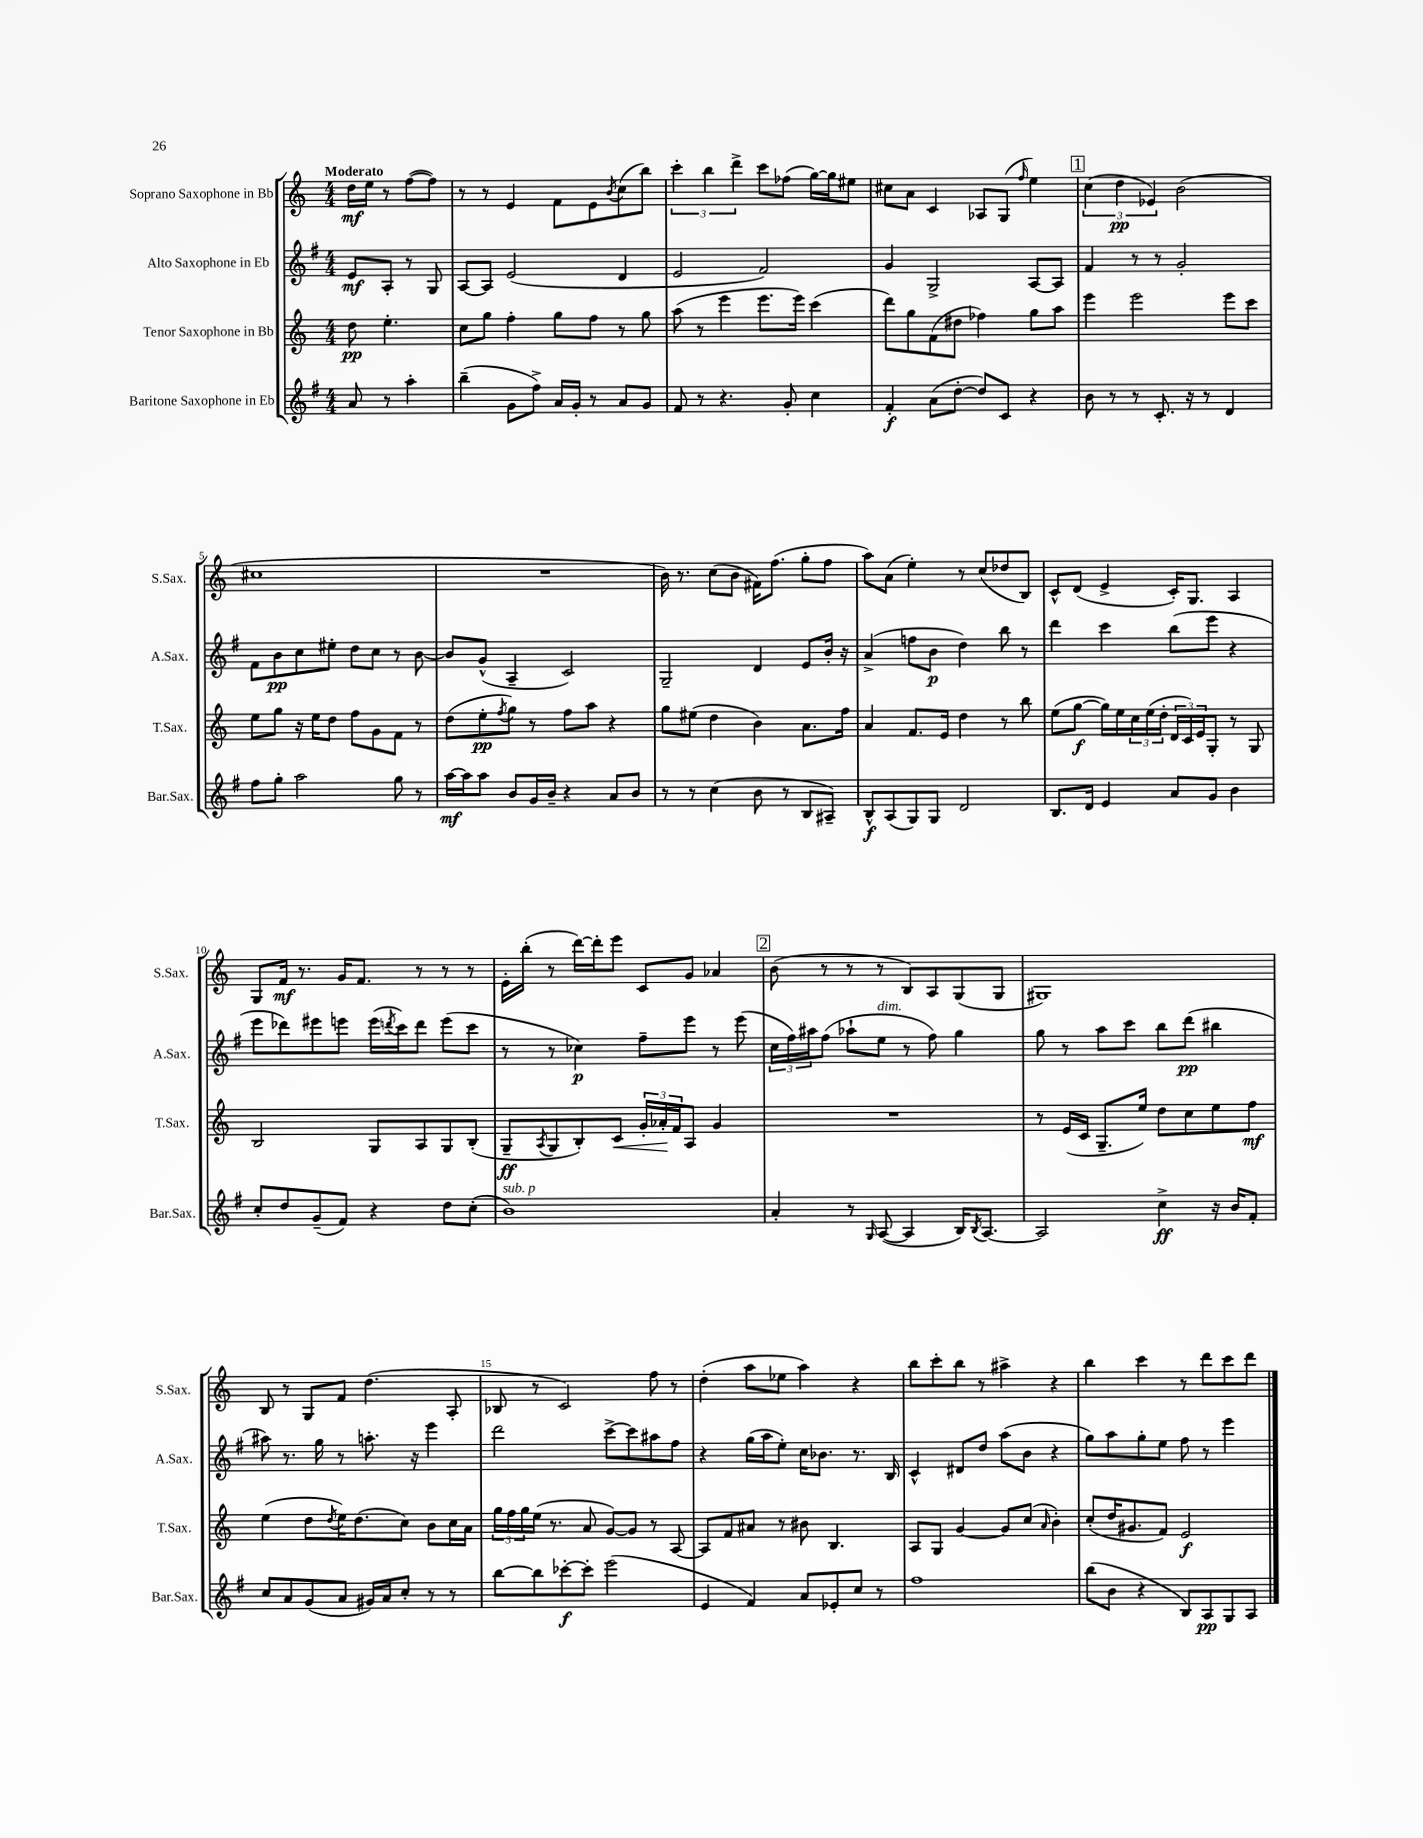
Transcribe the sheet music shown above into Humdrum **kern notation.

**kern	**kern	**kern	**kern
*staff4	*staff3	*staff2	*staff1
*clefG2	*clefG2	*clefG2	*clefG2
*k[f#]	*k[]	*k[f#]	*k[]
*M4/4	*M4/4	*M4/4	*M4/4
8a	8dd	8e	16dd
.	.	.	16ee
8r	4.ee'	8A'	8r
4aa'	.	8r	([8ff
.	.	8G	8ff])
=	=	=	=
(4bb~	8cc	[8A	8r
.	8gg	8A]	8r
8g	4ff'	(2e	4e
8ff#^)	.	.	.
16a	8gg	.	8f
16g'	.	.	.
8r	8ff	.	8e
.	.	.	8qb
8a	8r	4d	(8cc
8g	8gg	.	8bb)
=	=	=	=
8f#	(8aa	2e	6ccc'
8r	8r	.	.
.	.	.	6bb
4.r	4eee	.	.
.	.	.	6ddd^
.	8.eee	2f#)	8ccc
8g'	.	.	(8ff-
.	16eee)	.	.
4cc	(4ccc	.	[16gg)
.	.	.	16gg]
.	.	.	8ee#
=	=	=	=
4f#'	8ddd)	4g	8cc#
.	8gg	.	8a
(8a	(8f	2G^	4c
[8dd'	8dd#	.	.
8dd])	4ff-)	.	8A-
8c	.	.	(8G
.	.	.	16qqff
4r	8gg	[8A	4ee)
.	8aa	8A]	.
=	=	=	=
8b	4eee	4f#	(6cc
8r	.	.	.
.	.	.	6dd
8r	2eee	8r	.
.	.	.	6e-)
8.c'	.	8r	.
.	.	2g'	(2b
16r	.	.	.
8r	.	.	.
4d	8eee	.	.
.	8ccc	.	.
=	=	=	=
8ff#	8ee	8f#	1cc#
8gg'	8gg	8b	.
2aa	16r	8cc	.
.	16ee	.	.
.	8dd	8ee#'	.
.	8ff	8dd	.
.	8g	8cc	.
8gg	8f	8r	.
8r	8r	[8b	.
=	=	=	=
[16aa	(8dd	8b]	1r
16aa]	.	.	.
8aa	8ee'	(8g^^	.
.	8qff	.	.
8b	8gg)	4A~	.
16g	8r	.	.
16b~	.	.	.
4r	8ff	2c)	.
.	8aa	.	.
8a	4r	.	.
8b	.	.	.
=	=	=	=
8r	8gg	2G~	16b)
.	.	.	8.r
8r	(8ee#	.	.
(4cc	4dd	.	(8cc
.	.	.	8b
8b	4b)	4d	16f#)
.	.	.	(8.ff
8r	.	.	.
8B	8.a	8e	8gg'
8A#~)	.	16b'	8ff
.	16ff	16r	.
=	=	=	=
8B^^	4a	(4a^	8aa)
(8A	.	.	(8a
8G)	8.f	8ff	4ee')
8G	.	8b	.
.	16e	.	.
2d	4dd	4dd)	8r
.	.	.	(8cc
.	8r	8bb	8dd-
.	8bb	8r	8B)
=	=	=	=
8.B	(8ee	4ddd	8c^^
.	[8gg	.	(8d
16d	.	.	.
4e	16gg])	4ccc	4e^
.	16ee	.	.
.	24cc	.	.
.	(24ee	.	.
.	24dd'	.	.
8a	24d	(8bb	16c')
.	24c)	.	.
.	.	.	8.G
.	24e	.	.
8g	8G'	8eee	.
4b	8r	4r	4A
.	8G	.	.
=	=	=	=
8cc'	2B	8eee	8G
8dd	.	8ddd-)	16f
.	.	.	8.r
(8g~	.	8eee#	.
8f#)	.	8eee	16g
.	.	.	8.f
4r	8G	(16eee	.
.	.	8qddd	.
.	.	16ccc)	.
.	8A	8ddd	8r
8dd	8G	(8eee	8r
(8cc'	(8B'	8ccc	8r
=	=	=	=
1b)	8G~	8r	16e'
.	.	.	(16bb'
.	8qA	.	.
.	8G	8r	8r
.	8B')	4cc-)	[16ddd)
.	.	.	16ddd']
.	8c	.	8eee
.	24g'	8ff#~	8c
.	24a-'	.	.
.	24f	.	.
.	8A	8eee	8g
.	4g	8r	4a-
.	.	(8eee	.
=	=	=	=
4a'	1r	24cc	(8b
.	.	24ff#)	.
.	.	24aa#	.
.	.	(8ff#	8r
8r	.	8aa-`	8r
16qqG	.	.	.
([8A	.	8ee	8r
4A]	.	8r	8B)
.	.	8ff#)	8A
16B)	.	4gg	(8G
8qB	.	.	.
[8.A	.	.	.
.	.	.	8G
=	=	=	=
2A]	8r	8gg	1G#)
.	(16e	8r	.
.	16c	.	.
.	8.G~	8aa	.
.	.	8ccc	.
.	16ee)	.	.
4cc^	8dd	8bb	.
.	8cc	(8ddd	.
16r	8ee	4bb#	.
16b	.	.	.
8f#'	8ff	.	.
=	=	=	=
8cc	(4ee	8aa#)	8B
8a	.	8.r	8r
(8g	8dd	.	8G
.	.	16gg	.
.	8qdd	.	.
8a	16ee)	8r	8f
.	(8.dd	.	.
16g#)	.	8.aa'	(4.dd
16a	.	.	.
8cc'	8cc)	.	.
.	.	16r	.
8r	8b	4eee	.
8r	16cc	.	8A'
.	16a	.	.
=	=	=	=
[8bb	24gg	2ddd	8B-
.	24ff	.	.
.	24gg	.	.
8bb]	(16ee	.	8r
.	8.r	.	.
[8ccc-'	.	.	2c)
8ccc-']	8a	.	.
(2eee	[8g)	[8ccc^	.
.	8g]	8ccc]	.
.	8r	8aa#	8ff
.	[8A	8ff#	8r
=	=	=	=
4e	8A]	4r	(4dd'
.	8f	.	.
4f#)	8a#	(16gg	8aa
.	.	16aa	.
.	8r	8ee')	8ee-
8a	8b#	16cc	4aa)
.	.	8.b-	.
8e-'	4.B	.	.
8cc	.	8.r	4r
8r	.	.	.
.	.	16B	.
=	=	=	=
1ff#	8A	4c^^	8bb
.	8G	.	8ccc'
.	[4g	8d#	8bb
.	.	8dd	8r
.	8g]	(8aa	4aa#^
.	(8cc	8b	.
.	16qqa	.	.
.	4b')	4r	4r
=	=	=	=
(8bb	(8cc'	8gg)	4bb
8b	16dd	8aa	.
.	8.g#	.	.
4r	.	8gg'	4ccc
.	8f)	8ee	.
8B)	2e	8ff#	8r
8A	.	8r	8ddd
8G	.	4eee	8ccc
8A	.	.	8ddd
==	==	==	==
*-	*-	*-	*-
